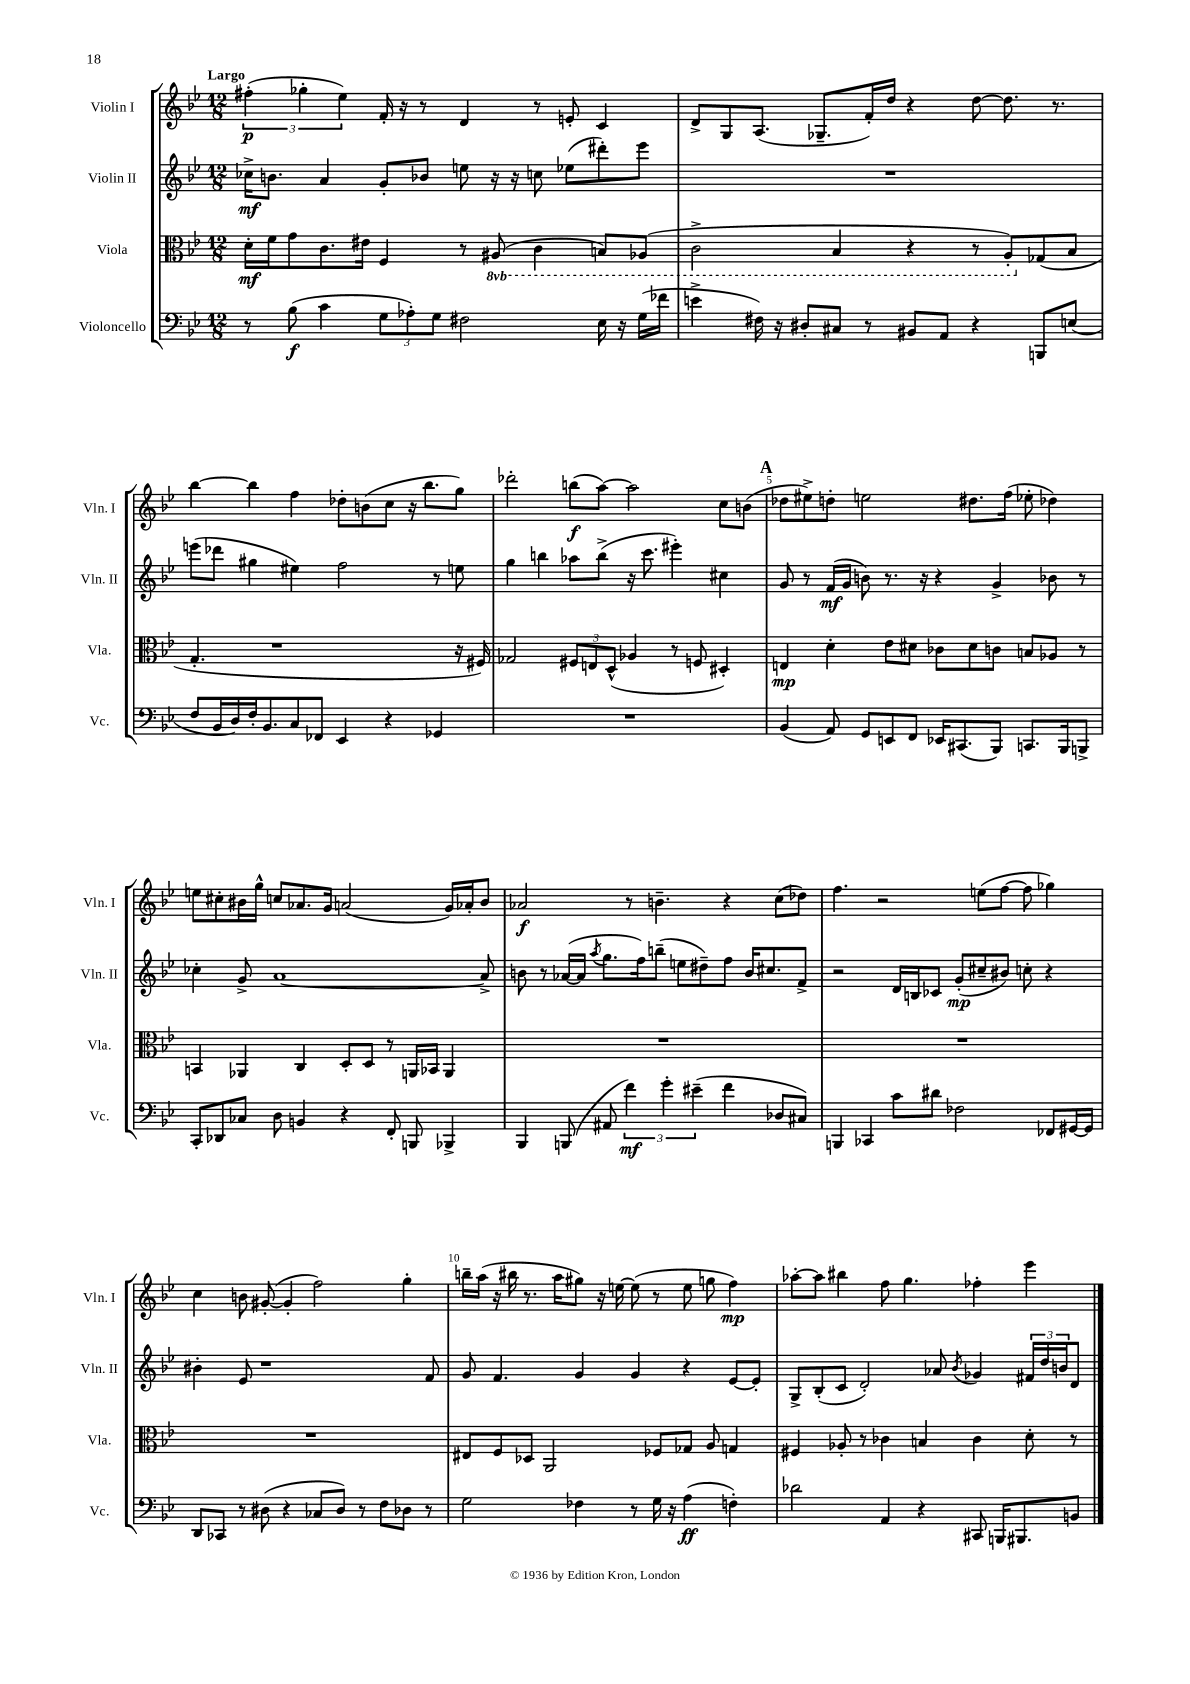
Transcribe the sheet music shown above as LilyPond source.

<<
\new StaffGroup <<
\new Staff = "s0" \with { instrumentName = "Violin I" shortInstrumentName = "Vln. I" } {
    \clef treble \key bes \major \numericTimeSignature \time 12/8 \tempo "Largo"
    \tuplet 3/2 { fis''4-.\p( ges''4-. ees''4) } f'16-. r16 r8 d'4 r8 e'8-. c'4 |
    d'8-> g8 a8.( ges8.-- f'16-.) d''16 r4 d''8~ d''8. r8. |
    bes''4~ bes''4 f''4 des''8-. b'8( c''8 r16 bes''8. g''8) |
    des'''2-. b''8\f( a''8~) a''2 c''8 b'8( |
    \mark \markup { \bold "A" } des''8 eis''8->) d''8-. e''2 dis''8. f''16( ees''8-. des''4) |
    e''8 cis''8-. bis'16 g''16-^ c''8 aes'8. g'16 a'2( g'16) aes'16-. bis'8 |
    aes'2\f r8 b'4.-- r4 c''8( des''8) |
    f''4. r2 e''8( f''8~ f''8 ges''4) |
    c''4 b'8 gis'8~-.( gis'4-. f''2) g''4-. |
    b''16-- a''16( r16 bis''16 r8. a''16 gis''8) r16 e''16~ e''8( r8 e''8 g''8 f''4\mp) |
    aes''8~-. aes''8 bis''4 f''8 g''4. fes''4-. ees'''4 \bar "|." |
}
\new Staff = "s1" \with { instrumentName = "Violin II" shortInstrumentName = "Vln. II" } {
    \clef treble \key bes \major \numericTimeSignature \time 12/8
    ces''16->\mf b'8. a'4 g'8-. bes'8 e''8 r16 r16 c''8 ees''8( dis'''8-.) ees'''8 |
    R1. |
    e'''8( des'''8 gis''4 eis''4) f''2 r8 e''8 |
    g''4 b''4 aes''8 b''8->( r16 c'''8. eis'''4-.) cis''4 |
    \mark \markup { \bold "A" } g'8 r8 f'16\mf( g'16 b'8) r8. r16 r4 g'4-> bes'8 r8 |
    ces''4-. g'8-> a'1~ a'8-> |
    b'8 r8 aes'16~( aes'16 \acciaccatura { a''8 } g''8. f''16) b''8--( e''8 dis''8--) f''8 b'16 cis''8. f'8-> |
    r2 d'16 b16 ces'8 g'8-.\mp( cis''8-- bis'8) c''8-. r4 |
    bis'4-. ees'8 r1 f'8 |
    g'8 f'4. g'4 g'4 r4 ees'8~ ees'8-. |
    g8-> bes8-.( c'8 d'2-.) aes'8 \acciaccatura { bes'8 } ges'4 \tuplet 3/2 { fis'16 d''16 b'16 } d'8 \bar "|." |
}
\new Staff = "s2" \with { instrumentName = "Viola" shortInstrumentName = "Vla." } {
    \clef alto \key bes \major \numericTimeSignature \time 12/8 \set Staff.ottavationMarkups = #ottavation-simple-ordinals
    d'16-.\mf f'16 g'8 c'8. eis'16 f4 r8 \ottava #-1 ais,8( c4 b,8) aes,8( |
    c2-> bes,4 r4 r8 a,8-.) \ottava #0 ges8( bes8 |
    g4.-. r1 r16 fis16) |
    ges2 \tuplet 3/2 { fis8 e8 d8-^( } aes4 r8 f8 dis4-.) |
    \mark \markup { \bold "A" } e4\mp d'4-. ees'8 dis'8 ces'8 dis'8 c'8 b8 aes8 r8 |
    b,4 aes,4 c4 d8-. d8 r8 a,16 bes,16 a,4 |
    R1. |
    R1. |
    R1. |
    eis8 f8 des8 a,2 fes8 ges8 a8 g4 |
    fis4 aes8-. r8 ces'4 b4 ces'4 d'8-. r8 \bar "|." |
}
\new Staff = "s3" \with { instrumentName = "Violoncello" shortInstrumentName = "Vc." } {
    \clef bass \key bes \major \numericTimeSignature \time 12/8
    r8 bes8\f( c'4 \tuplet 3/2 { g8 aes8-.) g8 } fis2 ees16 r16 g16( fes'16 |
    e'4-> fis16) r16 dis8-. cis8 r8 bis,8 a,8 r4 b,,8 e8( |
    f8 bes,16 d16) f16-. bes,8. c8 fes,8 ees,4 r4 ges,4 |
    R1. |
    \mark \markup { \bold "A" } bes,4( a,8) g,8 e,8 f,8 ees,16 cis,8.( bes,,8) c,8. bes,,16 b,,8-> |
    c,8-. des,8 ces8 d8 b,4 r4 f,8-. b,,8 bes,,4-> |
    bes,,4 b,,8( ais,8 \tuplet 3/2 { f'4\mf) g'4-. eis'4--( } f'4 des8 cis8) |
    b,,4 ces,4 c'8 dis'8 fes2 fes,8 gis,16~ gis,16 |
    d,8 ces,8 r8 dis8( r4 ces8 dis8) r8 f8 des8 r8 |
    g2 fes4 r8 g16 r16 a4\ff( f4-.) |
    des'2 a,4 r4 cis,8 b,,16 bis,,8. b,8 \bar "|." |
}
>>
>>
\layout { \context { \Score \override BarNumber.break-visibility = ##(#f #t #t) barNumberVisibility = #(every-nth-bar-number-visible 5) } }
